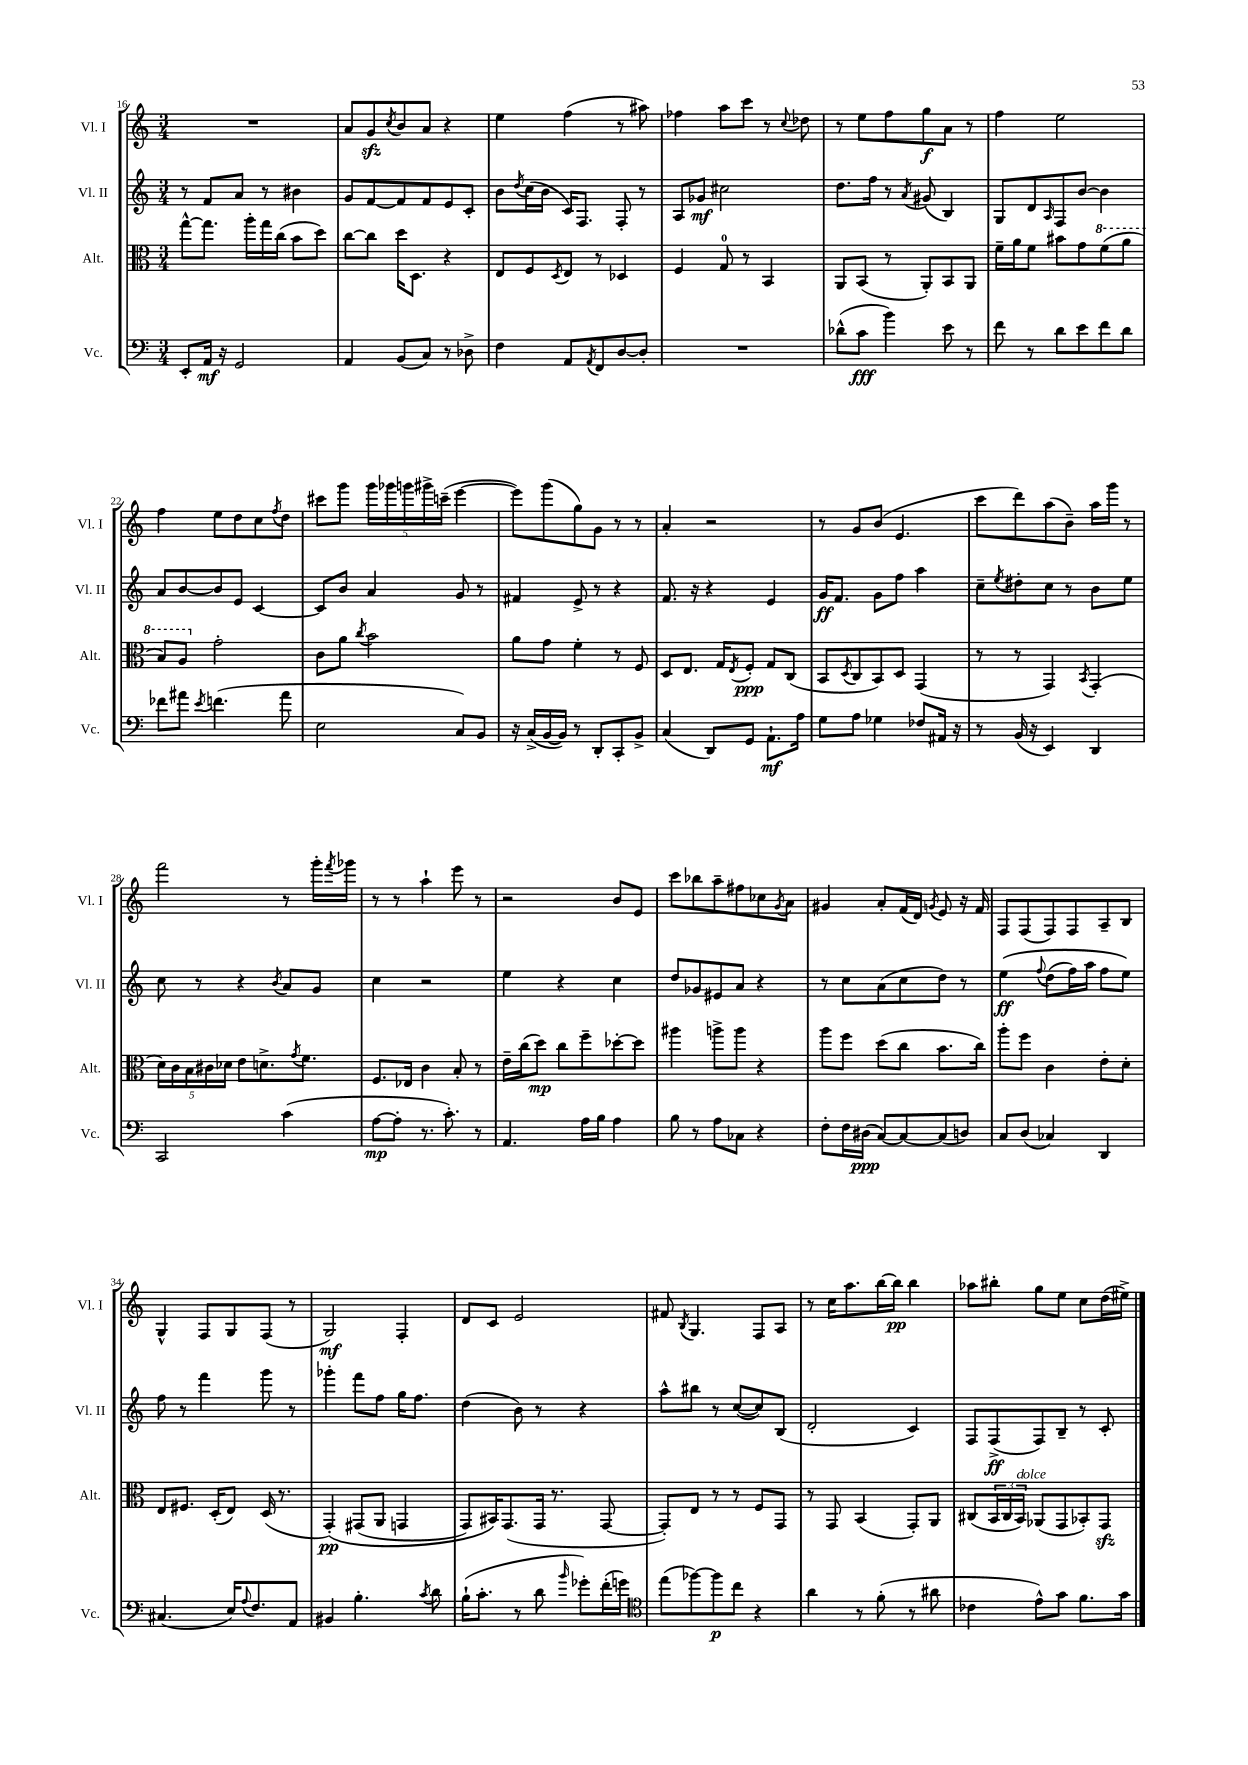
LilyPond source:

<<
\new StaffGroup <<
\new Staff = "s0" \with { instrumentName = "Vl. I" shortInstrumentName = "Vl. I" } {
    \clef treble \key c \major \numericTimeSignature \time 3/4
    R2. |
    a'8 g'8\sfz \acciaccatura { c''8 } b'8 a'8 r4 |
    e''4 f''4( r8 ais''8) |
    fes''4 a''8 c'''8 r8 \appoggiatura { c''8 } des''8 |
    r8 e''8 f''8 g''8\f a'8 r8 |
    f''4 e''2 |
    f''4 e''8 d''8 c''8 \acciaccatura { f''8 } d''8 |
    cis'''8 g'''8 \tuplet 5/4 { g'''16 ges'''16 g'''16 gis'''16-> c'''16--( } e'''4~ |
    e'''8) g'''8( g''8) g'8 r8 r8 |
    a'4-. r2 |
    r8 g'8 b'8( e'4. |
    c'''8 d'''8) a''8( b'8--) a''16 g'''16 r8 |
    f'''2 r8 g'''16-. \acciaccatura { f'''8 } ges'''16 |
    r8 r8 a''4-! e'''8 r8 |
    r2 b'8 e'8 |
    c'''8 bes''8 a''8-- fis''8 ces''8 \acciaccatura { g'8 } a'8 |
    gis'4 a'8-. f'16( d'16) \acciaccatura { g'8 } e'8 r16 f'16 |
    f8 f8( f8) f8 a8-- b8 |
    g4-^ f8 g8 f8( r8 |
    g2\mf) f4-. |
    d'8 c'8 e'2 |
    fis'8 \acciaccatura { b8 } g4. f8 a8 |
    r8 c''16 a''8. b''16~ b''16\pp b''4 |
    aes''8 bis''8-. g''8 e''8 c''8 d''16( eis''16->) \bar "|." |
}
\new Staff = "s1" \with { instrumentName = "Vl. II" shortInstrumentName = "Vl. II" } {
    \clef treble \key c \major \numericTimeSignature \time 3/4
    r8 f'8 a'8 r8 bis'4 |
    g'8 f'8~ f'8 f'8 e'8 c'8-. |
    b'8 \acciaccatura { d''8 } c''16( b'16 c'16) f8. f8-. r8 |
    a8 ges'8\mf cis''2 |
    d''8. f''16 r8 \acciaccatura { a'8 } gis'8( b4) |
    g8 d'8 \grace { a16 } f8 b'8~ b'4 |
    a'8 b'8~ b'8 e'8 c'4~ |
    c'8 b'8 a'4 g'8 r8 |
    fis'4 e'8-> r8 r4 |
    f'8. r16 r4 e'4 |
    g'16\ff f'8. g'8 f''8 a''4 |
    c''8-- \acciaccatura { e''8 } dis''8-. c''8 r8 b'8 e''8 |
    c''8 r8 r4 \acciaccatura { b'8 } a'8 g'8 |
    c''4 r2 |
    e''4 r4 c''4 |
    d''8 ges'8 eis'8 a'8 r4 |
    r8 c''8 a'8( c''8 d''8) r8 |
    e''4\ff\( \appoggiatura { f''8 } d''8( f''16) a''16 f''8 e''8\) |
    f''8 r8 f'''4 g'''8 r8 |
    ges'''4-. f'''8 f''8 g''16 f''8. |
    d''4( b'8) r8 r4 |
    a''8-^ bis''8 r8 c''8~( c''8) b8( |
    d'2-. c'4) |
    f8 f8->\ff( f8) b8-- r8 c'8-. \bar "|." |
}
\new Staff = "s2" \with { instrumentName = "Alt." shortInstrumentName = "Alt." } {
    \clef alto \key c \major \numericTimeSignature \time 3/4
    g''8~-^ g''8. a''16-. g''16 c''16( b'8 d''8) |
    c''8~ c''8 d''16 d8. r4 |
    e8 f8 \acciaccatura { d8 } e8 r8 des4 |
    f4 g8-0 r8 b,4 |
    a,8 b,8( r8 a,8-.) b,8 a,8 |
    f'16-- a'16 f'8 bis'8 g'8 \ottava #1 f''8( a''8 |
    b'8) a'8 \ottava #0 g'2-. |
    c'8 a'8 \acciaccatura { c''8 } b'2 |
    a'8 g'8 f'4-. r8 f8 |
    d8 e8. g16 \acciaccatura { e8 } f8-.\ppp g8 c8( |
    b,8 \acciaccatura { d8 } c8 b,8) d8 g,4( |
    r8 r8 g,4) \acciaccatura { b,8 } g,4-.( |
    \tuplet 5/4 { d'16) c'16 b16 cis'16 des'16 } e'8 d'8.-> \acciaccatura { g'8 } f'8. |
    f8. ees16 c'4 b8-. r8 |
    e'16-- c''16( d''8\mp) c''8 f''8-- des''8~-. des''8 |
    ais''4 a''8-> a''8 r4 |
    a''8 f''8 d''8( c''8 b'8. c''16) |
    a''8-. f''8 c'4 e'8-. d'8-. |
    e8 fis8. d16-.( e8) d16( r8. |
    g,4-.\pp)\( gis,8( a,8 g,4 |
    g,8) bis,16\) g,8.( g,16 r8. g,8~ |
    g,8-.) e8 r8 r8 f8 g,8 |
    r8 g,8 b,4( g,8-.) a,8 |
    cis8( \tuplet 3/2 { b,16 cis16 b,16^\markup { \italic "dolce" }) } aes,8( g,8 bes,8-.) g,8\sfz \bar "|." |
}
\new Staff = "s3" \with { instrumentName = "Vc." shortInstrumentName = "Vc." } {
    \clef bass \key c \major \numericTimeSignature \time 3/4
    e,8-. a,16\mf r16 g,2 |
    a,4 b,8( c8) r8 des8-> |
    f4 a,8 \acciaccatura { a,8 } f,8 d8~ d8-. |
    R2. |
    des'8-^( c'8\fff b'4) e'8 r8 |
    f'8 r8 d'8 e'8 f'8 d'8 |
    fes'8 ais'8 \acciaccatura { e'8 } f'4.( ais'8 |
    e2 c8) b,8 |
    r16 c16->( b,16~ b,16) r8 d,8-. c,8-. b,8-> |
    c4( d,8) g,8 a,8.-!\mf a16 |
    g8 a8 ges4 fes8 ais,16 r16 |
    r8 b,16( r16 e,4) d,4 |
    c,2 c'4( |
    a8~\mp a8-. r8. c'8.-.) r8 |
    a,4. a16 b16 a4 |
    b8 r8 a8 ces8 r4 |
    f8-. f16 dis16\ppp( c8~) c8~ c8( d8) |
    c8 d8( ces4) d,4 |
    cis4.( e16) \appoggiatura { a8 } f8. a,8 |
    bis,4 b4.-. \acciaccatura { c'8 } d'8 |
    b16-!( c'8.-. r8 d'8 \grace { b'16 } ges'8-.) f'16-.( g'16) |
    \clef tenor e''8( fes''8~) fes''8\p c''8 r4 |
    a'4 r8 f'8-.( r8 ais'8 |
    ces'4 e'8-^) g'8 f'8. g'16 \bar "|." |
}
>>
>>
\layout { \context { \Score currentBarNumber = #16 } }
